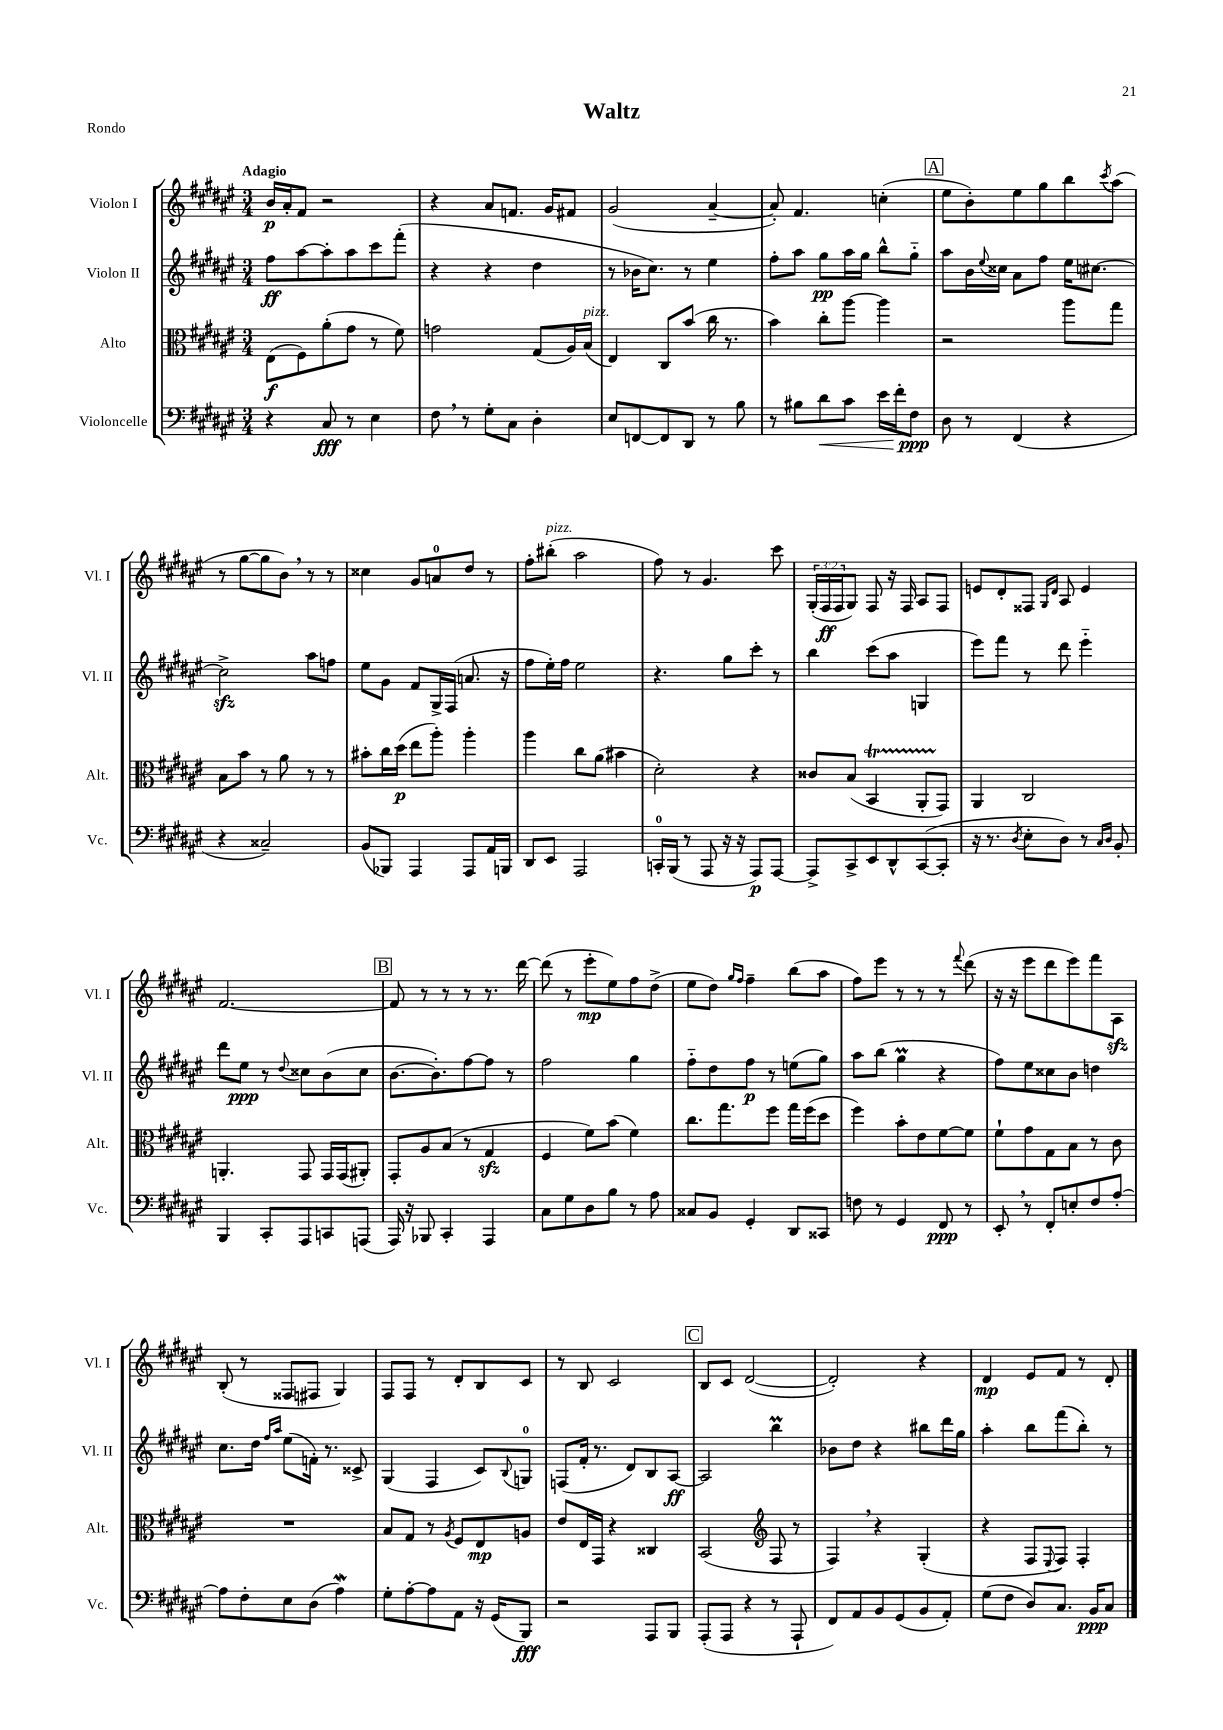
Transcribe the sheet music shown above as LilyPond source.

\header { title = "Waltz" piece = "Rondo" }
<<
\new StaffGroup <<
\new Staff = "s0" \with { instrumentName = "Violon I" shortInstrumentName = "Vl. I" } {
    \clef treble \key fis \major \numericTimeSignature \time 3/4 \override Staff.TupletNumber.text = #tuplet-number::calc-fraction-text \tempo "Adagio"
    b'16\p ais'16-. fis'8 r2 |
    r4 ais'8 f'8. gis'16 fis'8 |
    gis'2( ais'4~-- |
    ais'8-.) fis'4. c''4-.( |
    \mark \markup { \box "A" } eis''8 b'8-.) eis''8 gis''8 b''8 \acciaccatura { cis'''8 } ais''8( |
    r8 gis''8~ gis''8 b'8) \breathe r8 r8 |
    cisis''4 gis'8 a'8-0 dis''8 r8 |
    fis''8-. bis''8-.^\markup { \italic "pizz." }( ais''2 |
    fis''8) r8 gis'4. cis'''8 |
    \tuplet 3/2 { gis16-.( fis16\ff fis16 } gis8) fis8 r16 fis16 ais8 fis8 |
    e'8 dis'8-. fisis8 \grace { gis16 dis'16 } ais8 e'4 |
    fis'2.~ |
    \mark \markup { \box "B" } fis'8 r8 r8 r8 r8. dis'''16~ |
    dis'''8( r8 eis'''8-.\mp eis''8) fis''8 dis''8->( |
    eis''8 dis''8) \grace { gis''16 fis''16 } fis''4-- b''8( ais''8 |
    fis''8) eis'''8 r8 r8 r8 \appoggiatura { fis'''8 } dis'''8( |
    r16 r16 eis'''8 dis'''8 eis'''8) fis'''8 ais8\sfz |
    b8-.( r8 fisis8 fis8 gis4) |
    fis8 fis8 r8 dis'8-. b8 cis'8 |
    r8 b8 cis'2 |
    \mark \markup { \box "C" } b8 cis'8 dis'2~( |
    dis'2-.) r4 |
    dis'4\mp eis'8 fis'8 r8 dis'8-. \bar "|." |
}
\new Staff = "s1" \with { instrumentName = "Violon II" shortInstrumentName = "Vl. II" } {
    \clef treble \key fis \major \numericTimeSignature \time 3/4
    fis''8\ff ais''8~ ais''8-. ais''8 cis'''8 fis'''8-.( |
    r4 r4 dis''4 |
    r8 bes'16 cis''8.) r8 eis''4 |
    fis''8-. ais''8 gis''8\pp ais''16 gis''16 b''8-^ gis''8-_ |
    \mark \markup { \box "A" } ais''8 b'16 \appoggiatura { eis''8 } cisis''16 ais'8 fis''8 eis''16 cis''8.~ |
    cis''2->\sfz ais''8 f''8 |
    eis''8 gis'8 fis'8 gis16-> fis16( a'8. r16 |
    fis''8 eis''16-.) fis''16 eis''2 |
    r4. gis''8 cis'''8-. r8 |
    b''4 cis'''8( ais''8 g4 |
    eis'''8) fis'''8 r8 dis'''8 eis'''4-_ |
    dis'''8 eis''8\ppp r8 \appoggiatura { dis''8 } cisis''8 b'8( cisis''8 |
    \mark \markup { \box "B" } b'8.~ b'8.-.) fis''8~ fis''8 r8 |
    fis''2 gis''4 |
    fis''8-_ dis''8 fis''8\p r8 e''8( gis''8) |
    ais''8 b''8( gis''4\prall r4 |
    fis''8) eis''8 cisis''8 b'8 d''4 |
    cis''8. dis''16 \grace { fis''16 ais''16 } eis''8( f'16-.) r8. cisis'8-> |
    gis4( fis4 cis'8) \appoggiatura { b8 } g8-0 |
    f8( fis'16-. r8. dis'8) b8 ais8~\ff |
    \mark \markup { \box "C" } ais2 b''4\prall |
    bes'8 dis''8 r4 bis''8 dis'''16 gis''16 |
    ais''4-. b''8 fis'''8( b''8-.) r8 \bar "|." |
}
\new Staff = "s2" \with { instrumentName = "Alto" shortInstrumentName = "Alt." } {
    \clef alto \key fis \major \numericTimeSignature \time 3/4
    eis8\f( fis8) ais'8-.( gis'8 r8 fis'8) |
    g'2 gis8( ais16) b16^\markup { \italic "pizz." }( |
    eis4) cis8 b'8( cis''16 r8. |
    b'4) cis''8-. ais''8~ ais''4 |
    \mark \markup { \box "A" } r2 ais''8 gis''8 |
    b8 b'8 r8 ais'8 r8 r8 |
    bis'8-. cis''16 dis''16\p( eis''8 ais''8-.) ais''4-. |
    ais''4 cis''8 ais'8( bis'4 |
    dis'2-.) r4 |
    cisis'8 b8( b,4\startTrillSpan ais,8-. gis,8\stopTrillSpan) |
    ais,4 cis2 |
    a,4.-. gis,8 gis,16 gis,16( ais,8-.) |
    \mark \markup { \box "B" } gis,8-. ais8 b8( r8 gis4\sfz |
    fis4 fis'8) b'8( fis'4) |
    cis''8. gis''8. fis''8 gis''16 fis''16( dis''8 |
    fis''4) b'8-. eis'8 fis'8~ fis'8 |
    fis'8-! gis'8 gis8 b8 r8 cis'8 |
    R2. |
    b8 gis8 r8 \acciaccatura { ais8 } fis8 eis8\mp a8 |
    eis'8 eis16 gis,16 r4 cisis4 |
    \mark \markup { \box "C" } b,2( \clef treble fis8 r8 |
    fis4) \breathe r4 gis4-.( |
    r4 fis8 \appoggiatura { eis8 } fis8) fis4-. \bar "|." |
}
\new Staff = "s3" \with { instrumentName = "Violoncelle" shortInstrumentName = "Vc." } {
    \clef bass \key fis \major \numericTimeSignature \time 3/4
    r4 cis8\fff r8 eis4 |
    fis8 \breathe r8 gis8-. cis8 dis4-. |
    eis8 f,8~ f,8 dis,8 r8 b8 |
    r8 bis8 dis'8\< cis'8 eis'16 fis'16-. fis8\ppp\! |
    \mark \markup { \box "A" } dis8 r8 fis,4( r4 |
    r4 cisis2--) |
    b,8( bes,,8) ais,,4 ais,,8 ais,16 b,,16 |
    dis,8 eis,8 ais,,2 |
    c,16-0-. b,,16( r8 ais,,8 r16 r16 ais,,8\p) ais,,8~ |
    ais,,8-> cis,8-> eis,8 dis,8-^ cis,8~( cis,8-. |
    r16 r8. \acciaccatura { dis8 } eis8-. dis8) r8 \grace { cis16 dis16 } b,8-. |
    b,,4 cis,8-. ais,,8 c,8 a,,8( |
    \mark \markup { \box "B" } ais,,16) r16 bes,,8 cis,4-. ais,,4 |
    cis8 gis8 dis8 b8 r8 ais8 |
    cisis8 b,8 gis,4-. dis,8 cisis,8 |
    f8 r8 gis,4 fis,8\ppp r8 |
    eis,8-. \breathe r8 fis,8-. e8-. fis8 ais8~-. |
    ais8 fis8-. eis8 dis8( ais4\mordent) |
    gis8-. ais8~-. ais8 ais,8 r16 gis,16( b,,8\fff) |
    r2 ais,,8 b,,8 |
    \mark \markup { \box "C" } ais,,8-.( ais,,8 r4 r8 ais,,8-! |
    fis,8) ais,8 b,8 gis,8( b,8 ais,8-.) |
    gis8( fis8 dis8) cis8. b,16\ppp cis8 \bar "|." |
}
>>
>>
\layout { \context { \Score \remove "Bar_number_engraver" } }
